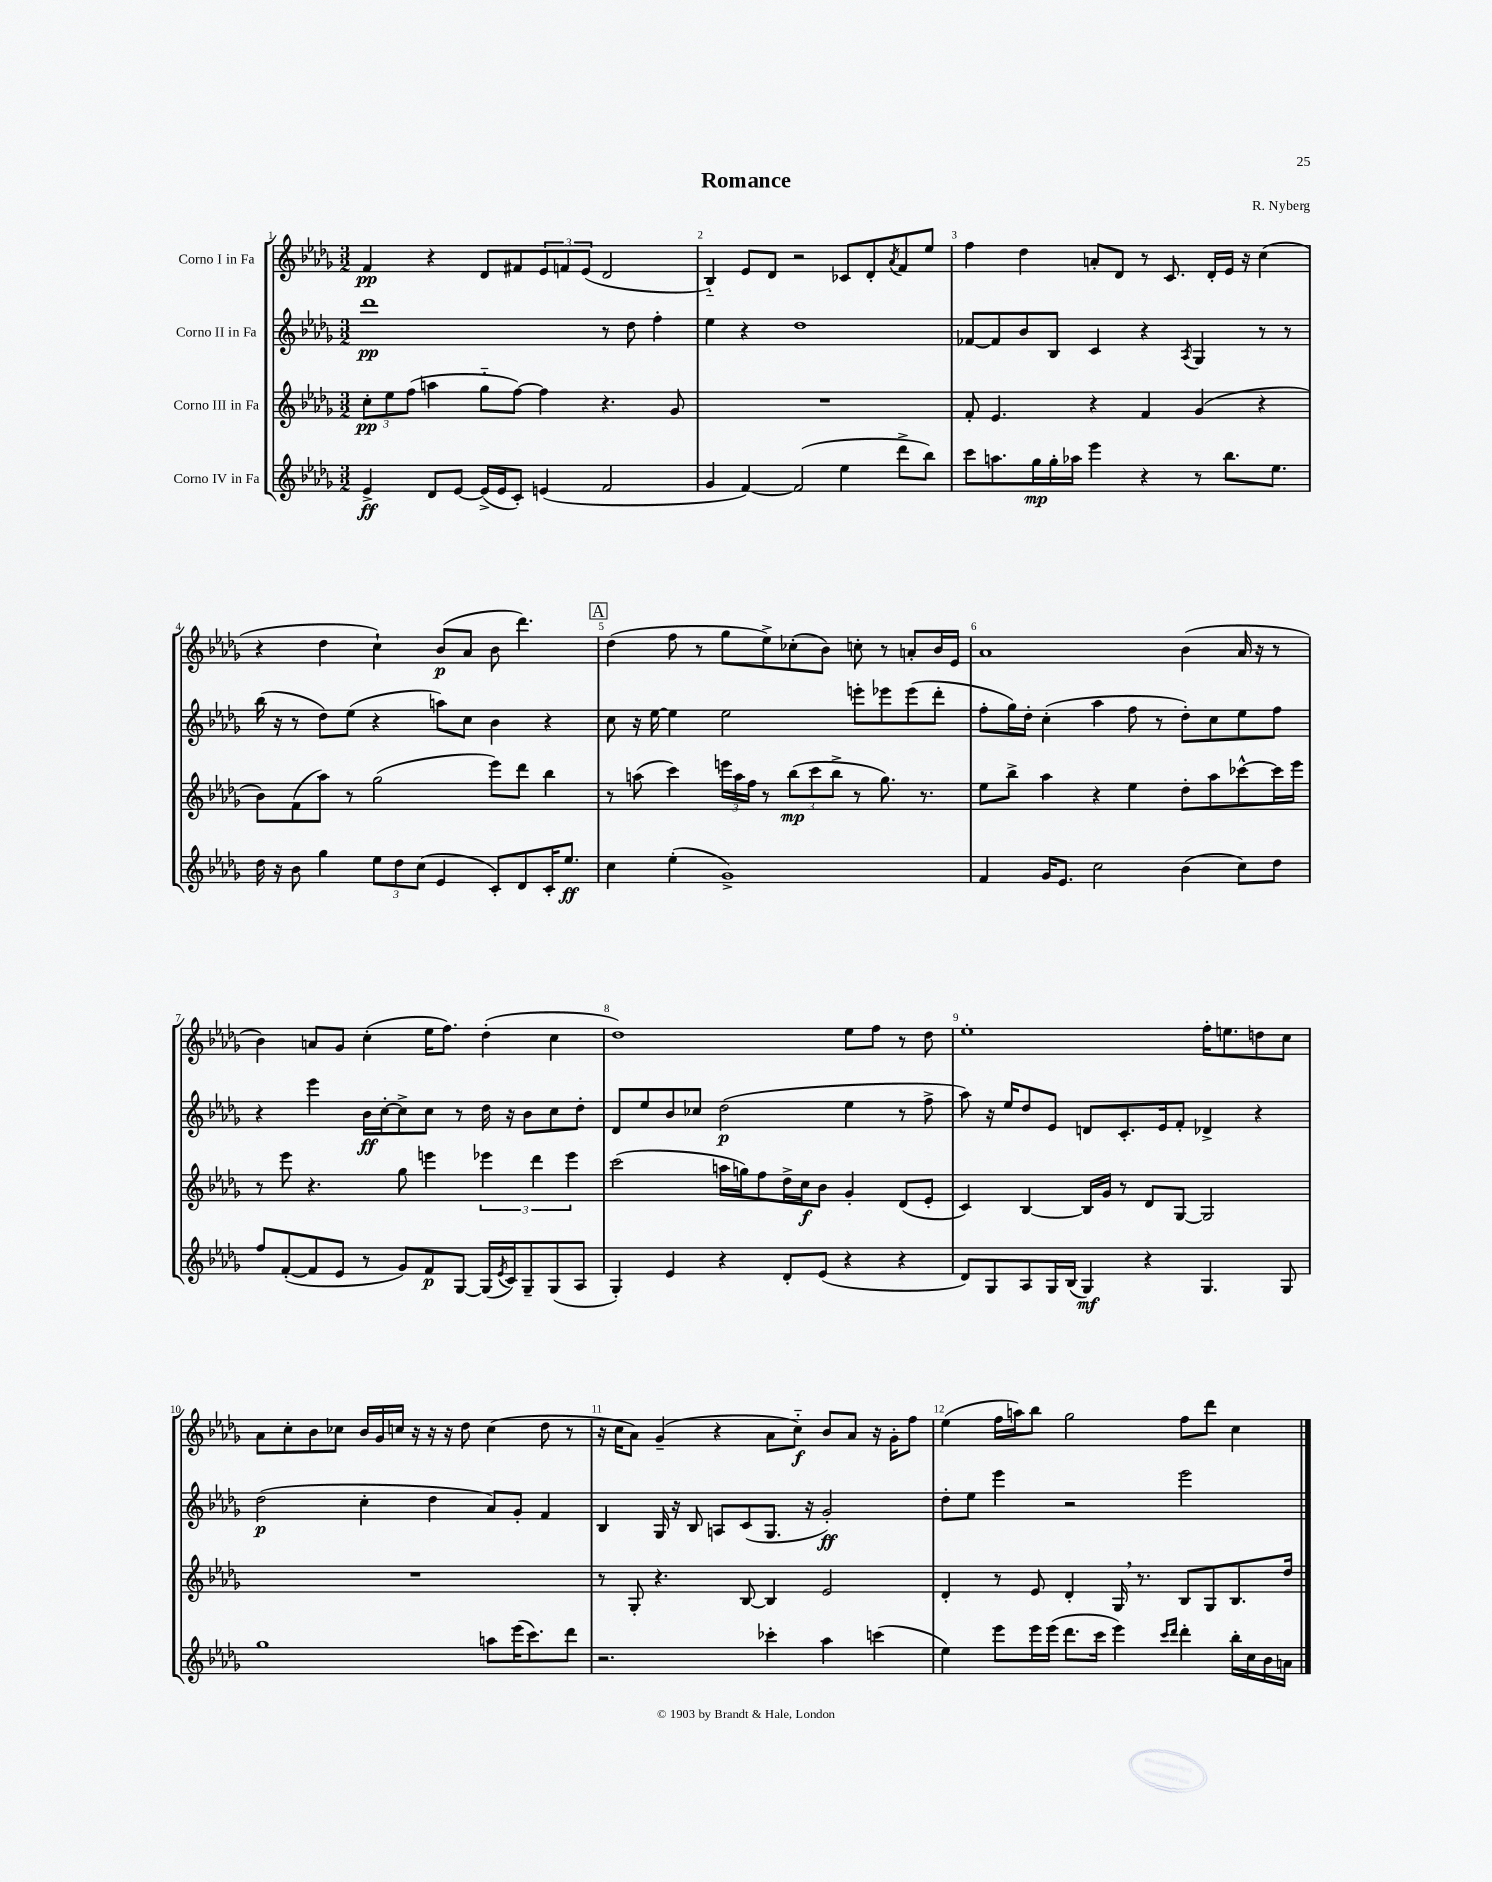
\header { title = "Romance" composer = "R. Nyberg" }
<<
\new StaffGroup <<
\new Staff = "s0" \with { instrumentName = "Corno I in Fa" } {
    \clef treble \key des \major \numericTimeSignature \time 3/2
    f'4\pp r4 des'8 fis'8 \tuplet 3/2 { ees'8 f'8 ees'8( } des'2 |
    bes4-_) ees'8 des'8 r2 ces'8 des'8-. \acciaccatura { aes'8 } f'8 ees''8 |
    f''4 des''4 a'8-. des'8 r8 c'8. des'16-. ees'16 r16 c''4( |
    r4 des''4 c''4-!) bes'8\p( aes'8 bes'8 des'''4.) |
    \mark \markup { \box "A" } des''4( f''8 r8 ges''8 ees''8->) ces''8-.( bes'8) c''8-. r8 a'8-. bes'16 ees'16 |
    aes'1 bes'4( aes'16 r16 r8 |
    bes'4) a'8 ges'8 c''4-.( ees''16 f''8.) des''4-.( c''4 |
    des''1) ees''8 f''8 r8 des''8 |
    ees''1-. f''16-. e''8. d''8 c''8 |
    aes'8 c''8-. bes'8 ces''8 bes'16 ges'16 c''16 r16 r16 r16 des''8 c''4( des''8 r8 |
    r16 c''16 aes'8) ges'4--( r4 aes'8 c''8-_\f) bes'8 aes'8 r16 ges'16-. f''8 |
    ees''4( f''16 a''16) bes''8 ges''2 f''8 des'''8 c''4 \bar "|." |
}
\new Staff = "s1" \with { instrumentName = "Corno II in Fa" } {
    \clef treble \key des \major \numericTimeSignature \time 3/2
    des'''1\pp r8 des''8 f''4-. |
    ees''4 r4 des''1 |
    fes'8~ fes'8 bes'8 bes8 c'4 r4 \acciaccatura { aes8 } ges4 r8 r8 |
    bes''16( r16 r8 des''8) ees''8( r4 a''8) c''8 bes'4 r4 |
    \mark \markup { \box "A" } c''8 r16 ees''16~ ees''4 ees''2 e'''8-. ees'''8 ees'''8( des'''8-. |
    f''8-. ges''16) des''16-. c''4-.( aes''4 f''8 r8 des''8-.) c''8 ees''8 f''8 |
    r4 ees'''4 bes'16\ff c''16~-. c''8-> c''8 r8 des''16 r16 bes'8 c''8 des''8-. |
    des'8 ees''8 bes'8 ces''8 des''2\p( ees''4 r8 f''8-> |
    aes''8) r16 ees''16 des''8 ees'8 d'8 c'8.-. ees'16 f'8-. des'4-> r4 |
    des''2\p( c''4-. des''4 aes'8) ges'8-. f'4 |
    bes4 ges16 r16 bes8 a8 c'8( ges8. r16 ges'2-.\ff) |
    des''8-. ees''8 ees'''4 r2 ees'''2 \bar "|." |
}
\new Staff = "s2" \with { instrumentName = "Corno III in Fa" } {
    \clef treble \key des \major \numericTimeSignature \time 3/2
    \tuplet 3/2 { c''8-.\pp ees''8 f''8( } a''4 ges''8-_ f''8~) f''4 r4. ges'8 |
    R1. |
    f'8-. ees'4. r4 f'4 ges'4( r4 |
    bes'8) f'8( aes''8) r8 ges''2( ees'''8) des'''8 bes''4 |
    \mark \markup { \box "A" } r8 a''8( c'''4) \tuplet 3/2 { e'''16 a''16 f''16 } r8 \tuplet 3/2 { bes''8\mp( c'''8 bes''8-> } r8 ges''8.) r8. |
    ees''8 bes''8-> aes''4 r4 ees''4 des''8-. aes''8 ces'''8~-^ ces'''16 ees'''16 |
    r8 ees'''8 r4. ges''8 e'''4 \tuplet 3/2 { ees'''4 des'''4 ees'''4 } |
    c'''2( a''16 g''16) f''8 des''16-> c''16\f bes'8 ges'4-. des'8( ees'8-. |
    c'4) bes4~ bes16 ges'16 r8 des'8 ges8~ ges2 |
    R1. |
    r8 ges8-. r4. bes8~ bes4 ees'2 |
    des'4-. r8 ees'8 des'4-. ges16 \breathe r8. bes8 ges8 bes8. des''16 \bar "|." |
}
\new Staff = "s3" \with { instrumentName = "Corno IV in Fa" } {
    \clef treble \key des \major \numericTimeSignature \time 3/2
    ees'4->\ff des'8 ees'8~ ees'16->( ees'16 c'8-.) e'4( f'2 |
    ges'4 f'4~) f'2( ees''4 des'''8-> bes''8) |
    c'''8 a''8. ges''16\mp ges''16-. aes''16 ees'''4 r4 r8 bes''8. ees''8. |
    des''16 r16 bes'8 ges''4 \tuplet 3/2 { ees''8 des''8 c''8( } ees'4 c'8-.) des'8 c'16-. ees''8.\ff |
    \mark \markup { \box "A" } c''4 ees''4-.( ges'1->) |
    f'4 ges'16 ees'8. c''2 bes'4( c''8) des''8 |
    f''8 f'8~-.( f'8 ees'8 r8 ges'8) f'8\p ges8~ ges16( \acciaccatura { ees'8 } c'16) ges8-- ges8( aes8 |
    ges4-.) ees'4 r4 des'8-. ees'8( r4 r4 |
    des'8) ges8 aes8 ges16 bes16( ges4\mf) r4 ges4. ges8 |
    ges''1 a''8 ees'''16( c'''8.) des'''8 |
    r2. ces'''4-. aes''4 c'''4( |
    ees''4) ees'''8 ees'''16 ees'''16( des'''8. c'''16 ees'''4) \grace { c'''16 des'''16 } des'''4-. bes''16-. c''16 bes'16 a'16 \bar "|." |
}
>>
>>
\layout { \context { \Score \override BarNumber.break-visibility = ##(#f #t #t) barNumberVisibility = #all-bar-numbers-visible } }
